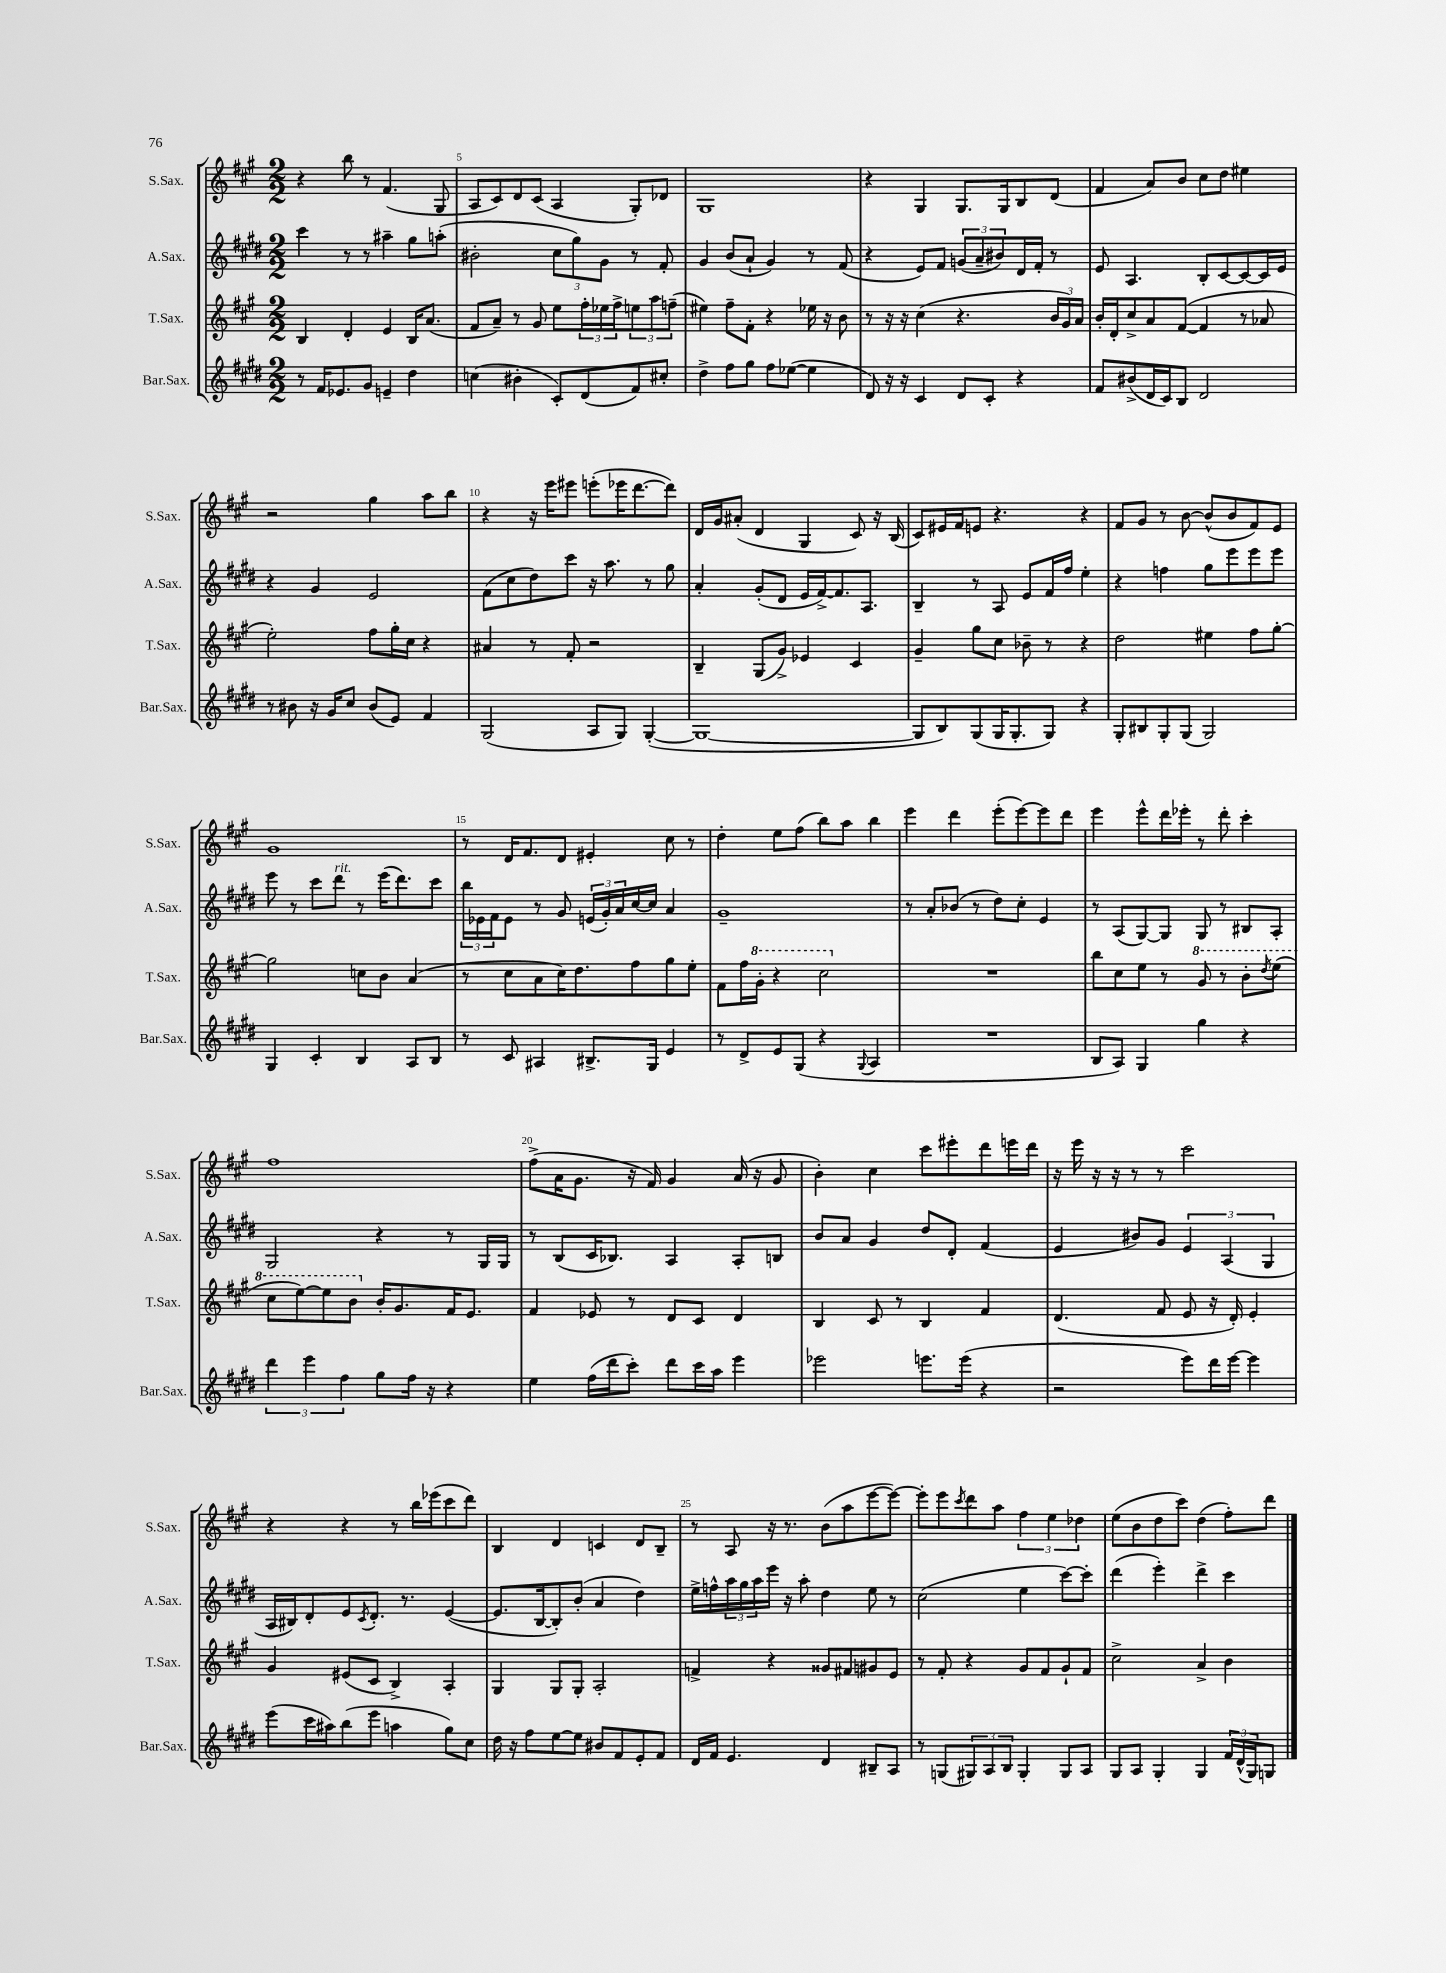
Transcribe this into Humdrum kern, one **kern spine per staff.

**kern	**kern	**kern	**kern
*staff4	*staff3	*staff2	*staff1
*clefG2	*clefG2	*clefG2	*clefG2
*k[f#c#g#d#]	*k[f#c#g#]	*k[f#c#g#d#]	*k[f#c#g#]
*M2/2	*M2/2	*M2/2	*M2/2
8r	4B	4ccc#	4r
16f#	.	.	.
8.e-	.	.	.
.	4d'	8r	8bb
8g#	.	8r	8r
4e~	4e	4aa#~	(4.f#
4dd#	16B	8gg#	.
.	(8.a	.	.
.	.	(8aa'	8G#
=	=	=	=
(4cc	8f#	2b#'	8A
.	8a~)	.	8c#)
4b#'	8r	.	8d
.	8g#	.	(8c#
8c#')	8ee	12cc#	4A
.	.	12gg#)	.
(8d#	24ff#'	.	.
.	24ee-	12g#	.
.	24ff#^	.	.
8f#)	12ee	8r	8G#')
.	12aa	.	.
8cc#'	.	8f#'	8d-
.	(12ff~	.	.
=	=	=	=
4dd#^	4ee#)	4g#	1G#
8ff#	8ff#~	(8b	.
8gg#	8f#'	8a`	.
8ff#	4r	4g#)	.
([8ee-	.	.	.
4ee-]	16ee-	8r	.
.	16r	.	.
.	8b	(8f#	.
=	=	=	=
8d#)	8r	4r	4r
16r	16r	.	.
16r	16r	.	.
4c#	(4cc#	8e)	4G#
.	.	8f#	.
8d#	4.r	(12g	8.G#
.	.	12a~	.
8c#'	.	.	.
.	.	12b#)	.
.	.	.	16G#
4r	.	16d#	8B
.	.	16f#'	.
.	24b	8r	(8d
.	24g#)	.	.
.	24a	.	.
=	=	=	=
8f#	16b'	8e	4f#
.	16d'	.	.
(8b#^	8cc#^	4.A	.
16d#	8a	.	8a)
16c#)	.	.	.
8B	([8f#	.	8b
2d#	4f#]	8B'	8cc#
.	.	[8c#	8dd
.	8r	8c#_	4ee#
.	8a-	16c#]	.
.	.	16e	.
=	=	=	=
8r	2ee')	4r	2r
8b#	.	.	.
16r	.	4g#	.
16g#	.	.	.
8cc#	.	.	.
(8b#	8ff#	2e	4gg#
8e)	16gg#'	.	.
.	16cc#	.	.
4f#	4r	.	8aa
.	.	.	8bb
=	=	=	=
(2G#	4a#	(8f#	4r
.	.	8cc#	.
.	8r	8dd#)	16r
.	.	.	16eee
.	8f#'	8ccc#	8eee#
8A	2r	16r	(8eee'
.	.	8.aa	.
8G#)	.	.	16eee-
.	.	.	[8.ddd
([4G#'	.	8r	.
.	.	8gg#	8ddd])
=	=	=	=
1G#_	4B~	4a'	16d
.	.	.	16g#
.	.	.	(8a#'
.	(8G#	(8g#'	4d
.	8g#^)	8d#	.
.	4e-	16e	4G#
.	.	[16f#^)	.
.	.	8.f#]	.
.	4c#	.	8c#)
.	.	8.A	.
.	.	.	16r
.	.	.	(16B
=	=	=	=
8G#]	4g#~	4B~	8c#)
8B)	.	.	16e#
.	.	.	16f#
(8G#	8gg#	8r	8e
16G#	8cc#	8A	4.r
8.G#'	.	.	.
.	8b-~	8e	.
8G#)	8r	16f#	.
.	.	16ff#	.
4r	4r	4ee'	4r
=	=	=	=
8G#'	2dd	4r	8f#
8B#	.	.	8g#
8G#'	.	4ff	8r
(8G#	.	.	[8b
2G#)	4ee#	8gg#	(8b^^]
.	.	8eee	8b
.	8ff#	8eee	8f#)
.	[8gg#'	8eee	8e
=	=	=	=
4G#	2gg#]	8eee	1g#
.	.	8r	.
4c#'	.	8ccc#	.
.	.	8ddd#	.
4B	8cc	8r	.
.	8b	(16eee	.
.	.	8.ddd#)	.
8A	(4a	.	.
8B	.	8ccc#	.
=	=	=	=
8r	8r	24bb	8r
.	.	24e-	.
.	.	24f#	.
8c#	8cc#	8e-	16d
.	.	.	8.f#
4A#	8a	8r	.
.	16cc#)	8g#	8d
.	8.dd	.	.
8.B#^	.	(24e	4e#'
.	.	24g#')	.
.	.	24a	.
.	8ff#	[16cc#	.
16G#	.	16cc#]	.
4e	8gg#	4a	8cc#
.	8ee'	.	8r
=	=	=	=
8r	8f#	1g#~	4dd'
8d#^	16ff#	.	.
.	16gg#'	.	.
8e	4r	.	8ee
(8G#	.	.	(8ff#
4r	2ccc#	.	8bb)
.	.	.	8aa
8qqG#	.	.	.
4A	.	.	4bb
=	=	=	=
1r	1r	8r	4eee
.	.	8a'	.
.	.	(8b-	4ddd
.	.	8r	.
.	.	8dd#)	(8eee'
.	.	8cc#'	[8eee)
.	.	4e	8eee]
.	.	.	8ddd
=	=	=	=
8B	8bb	8r	4eee
8A)	8cc#	(8A	.
4G#	8ee	[8G#)	8eee^^
.	8r	8G#]	16ddd
.	.	.	16eee-'
4gg#	8gg#	8G#	8r
.	8r	8r	8ddd'
4r	8bb'	8B#	4ccc#'
.	8qddd	.	.
.	(8eee	8A'	.
=	=	=	=
6ddd#	8ccc#	2G#	1ff#
.	[8eee)	.	.
6eee	.	.	.
.	8eee]	.	.
6ff#	.	.	.
.	8bb	.	.
8gg#	16b'	4r	.
.	8.g#	.	.
16ff#	.	.	.
16r	.	.	.
4r	16f#	8r	.
.	8.e	.	.
.	.	16G#	.
.	.	16G#	.
=	=	=	=
4ee	4f#	8r	(8ff#^
.	.	(8B	16a
.	.	.	8.g#
(16ff#	8e-	16c#	.
16ddd#	.	8.B-)	.
8ccc#')	8r	.	16r
.	.	.	16f#)
8ddd#	8d	4A	4g#
16ccc#	8c#	.	.
16aa	.	.	.
4eee	4d	8A'	(16a
.	.	.	16r
.	.	8B	8g#
=	=	=	=
2eee-	4B	8b	4b')
.	.	8a	.
.	8c#	4g#	4cc#
.	8r	.	.
8.eee	4B	8dd#	8ccc#
.	.	8d#'	8eee#'
(16eee	.	.	.
4r	4f#	(4f#	8ddd
.	.	.	16eee
.	.	.	16ddd
=	=	=	=
2r	(4.d	4e	16r
.	.	.	16eee
.	.	.	16r
.	.	.	16r
.	.	8b#)	8r
.	8f#	8g#	8r
8eee)	8e	6e	2ccc#
16ddd#	16r	.	.
.	.	(6A	.
[16eee	16d')	.	.
4eee]	4e'	.	.
.	.	6G#	.
=	=	=	=
(8eee	4g#	16A	4r
.	.	16B#)	.
16ccc#	.	8d#'	.
16aa#)	.	.	.
(8bb	(8e#	8e	4r
.	.	8qc#	.
8eee	8c#	8.d#'	.
4aa	4B^)	.	8r
.	.	8.r	.
.	.	.	16bb
.	.	.	(16eee-
8gg#)	4A'	([4e	8ccc#
8cc#	.	.	8ddd)
=	=	=	=
16dd#	4G#	8.e]	4B
16r	.	.	.
8ff#	.	.	.
.	.	[16B	.
[8ee	8G#	8B'])	4d
8ee]	8G#'	(8b'	.
8b#	2A'	4a	4c
8f#	.	.	.
8e'	.	4dd#)	8d
8f#	.	.	8B~
=	=	=	=
16d#	4f^	16ee^	8r
16f#	.	16ff^^	.
4.e	.	24aa	8A
.	.	24gg#	.
.	.	24aa	.
.	4r	16eee	16r
.	.	16r	8.r
.	.	8aa'	.
4d#	8g##	4dd#	(8b
.	8f#	.	8aa
8B#~	8g#	8ee	[8eee
8A	8e	8r	8eee_)
=	=	=	=
8r	8r	(2cc#	8eee']
(8G	8f#'	.	8eee
.	.	.	8qccc#
12G#)	4r	.	8ddd
12A	.	.	.
.	.	.	8aa
12B	.	.	.
4G#'	8g#	4ee	6ff#
.	8f#	.	.
.	.	.	6ee
8G#	8g#`	[8ccc#)	.
.	.	.	6dd-
8A	8f#	8ccc#']	.
=	=	=	=
8G#	2cc#^	(4ddd#	(8ee
8A	.	.	8b
4G#'	.	4eee')	8dd
.	.	.	8ccc#)
4G#	4a^	4ddd#^	(4dd
24f#	4b	4ccc#	8ff#')
(24d#^^	.	.	.
24G#)	.	.	.
8G	.	.	8ddd
==	==	==	==
*-	*-	*-	*-
